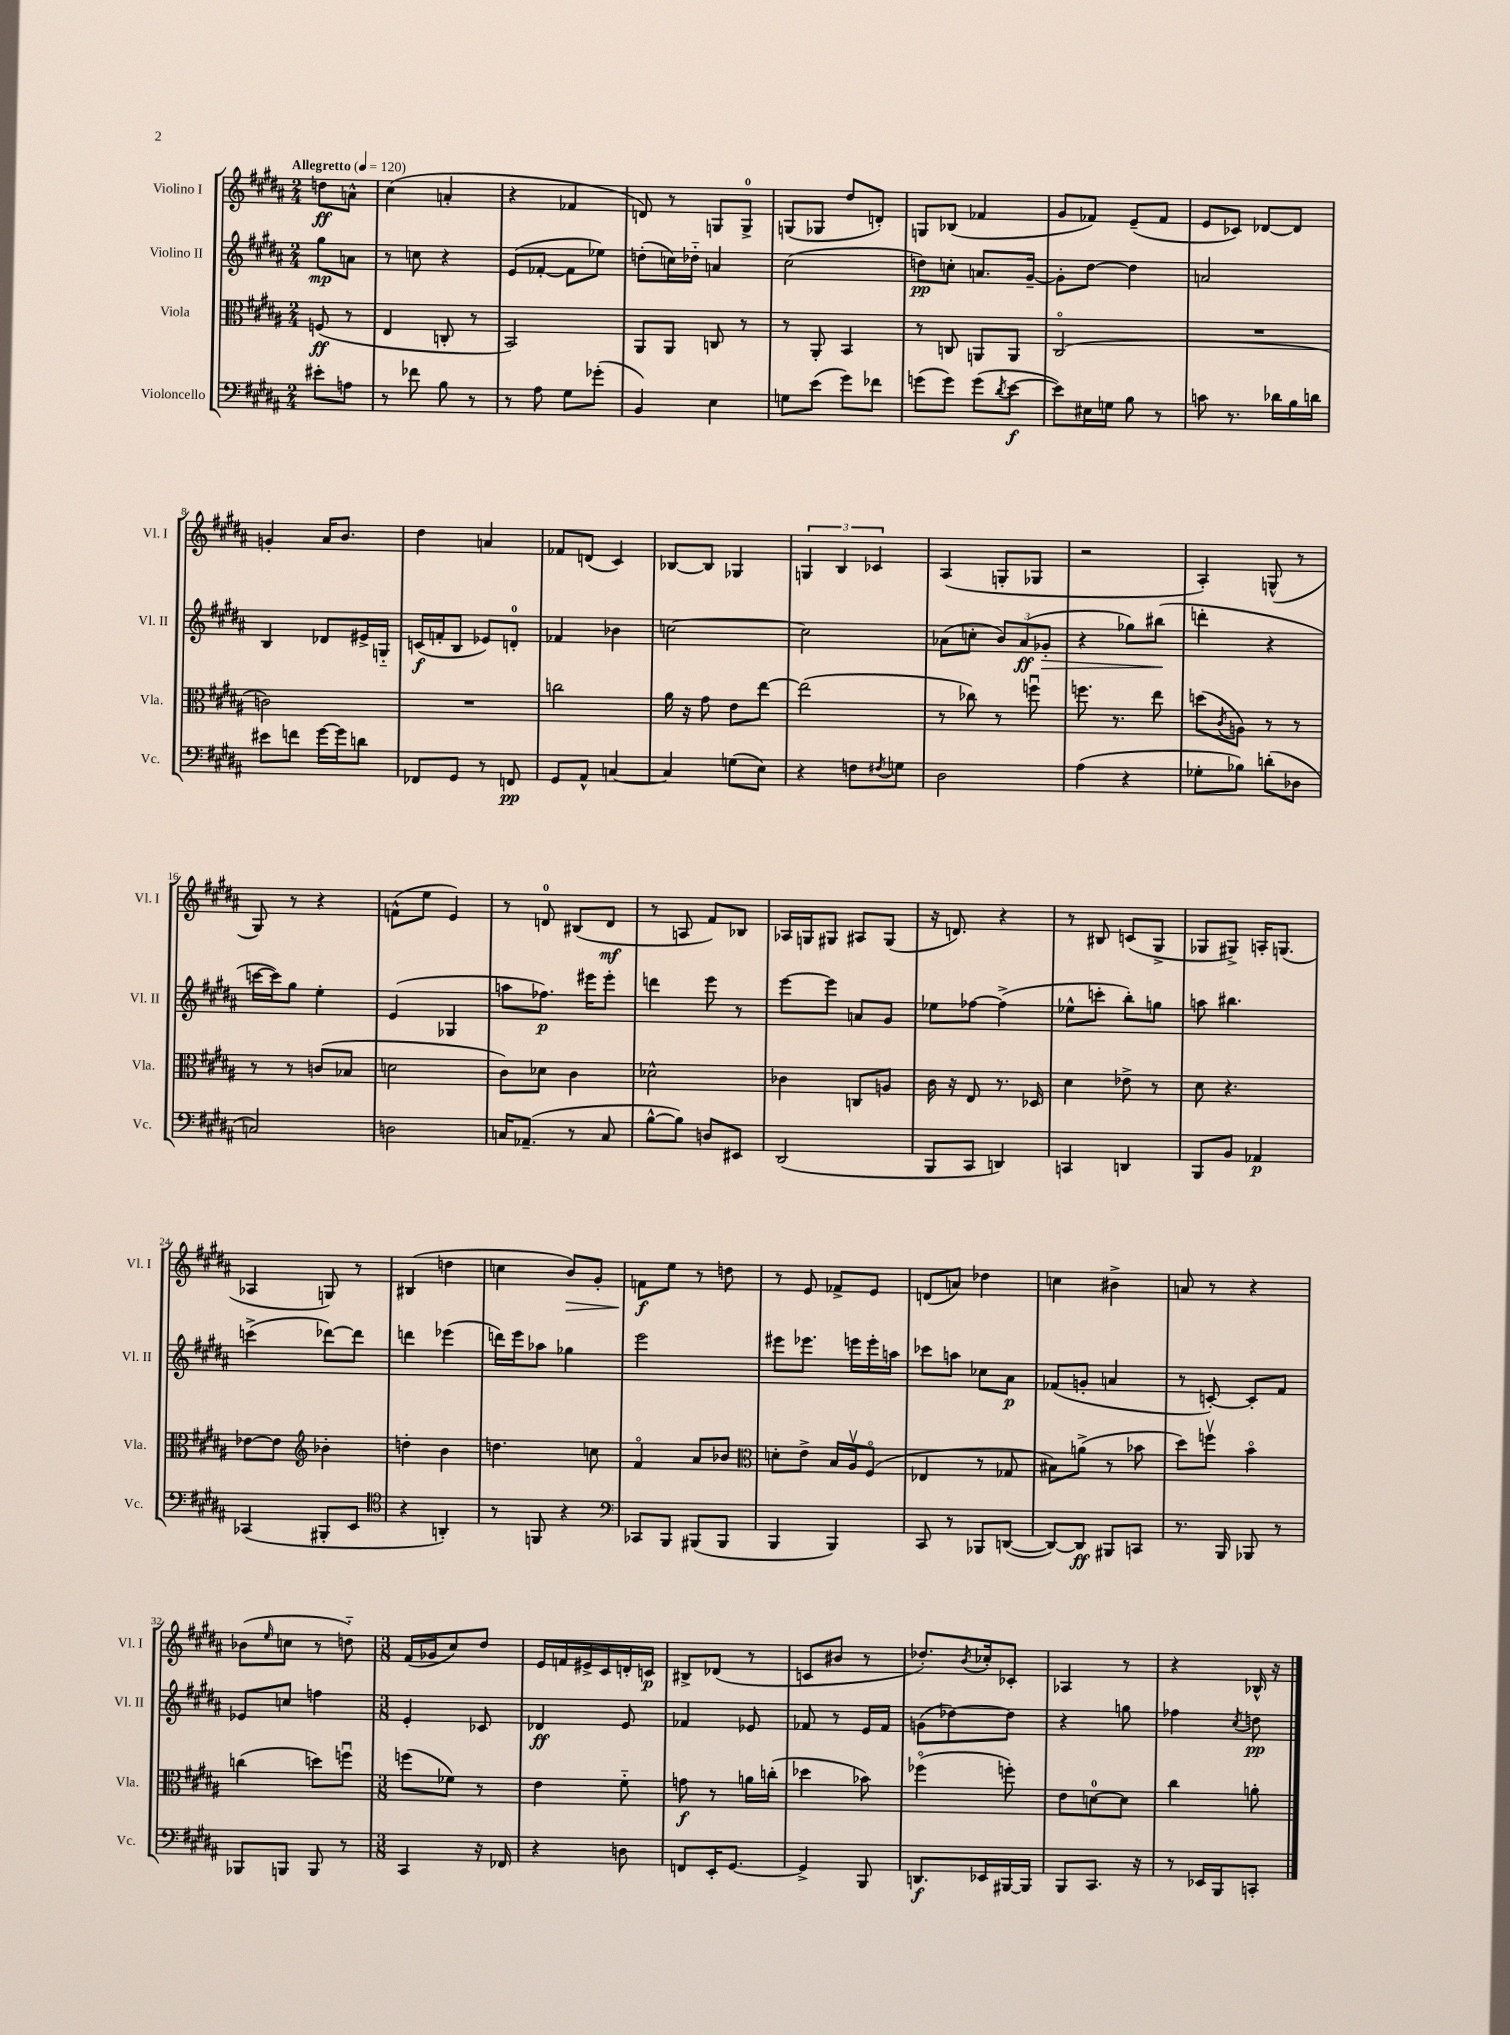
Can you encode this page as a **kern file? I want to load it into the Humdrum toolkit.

**kern	**kern	**kern	**kern
*staff4	*staff3	*staff2	*staff1
*clefF4	*clefC3	*clefG2	*clefG2
*k[f#c#g#d#a#]	*k[f#c#g#d#a#]	*k[f#c#g#d#a#]	*k[f#c#g#d#a#]
*M2/4	*M2/4	*M2/4	*M2/4
*MM120	*MM120	*MM120	*MM120
8e#'\L	(8F/	8gg#\L	8dd\L
8A\J	8r	8a\J	8a^^\J
=	=	=	=
8r	4E/	8r	(4cc#\
8f-\	.	8cc\	.
8B\	8C'/	4r	4a'/
8r	8r	.	.
=	=	=	=
8r	2BB/)	(8e/L	4r
8A#\	.	[8f-'/J	.
8G#\L	.	8f-\]L	4f-/
(8g-'\J	.	8ee-\J)	.
=	=	=	=
4BB/)	8AA#/L	(8dd'\L	8d/)
.	8AA#/J	16cc\L)	8r
.	.	16dd-'~\JJ	.
4E\	8C/	4a/	8G/L
.	8r	.	8G^/J
=	=	=	=
8G\L	8r	(2cc#\	(8G/L
(8e\J	8AA#'/	.	8G-/J
8g#\L)	4BB/	.	8dd#/L
8f-\J	.	.	8d'/J)
=	=	=	=
(8g\L	8r	8dd\L)	8G/L
8g\J)	8C/	8cc'\J	(8B-/J
(8g\L	8AA/L	8.a/L	4f-/
8qd#/	.	.	.
[8e\J	8AA/J	.	.
.	.	[16g#~/Jk	.
=	=	=	=
8e\]L)	(2C#o/	8g#'\]L	8g#/L
16E#\L	.	[8dd#\J	8f-/J)
16G\JJ	.	.	.
8B\	.	4dd#\]	(8e~/L
8r	.	.	8f-/J
=	=	=	=
8c\	2r	2a/	8e/L
8.r	.	.	8c-/J)
.	.	.	[8d-/L
16d-\LL	.	.	.
16B\	.	.	8d-/]J
16d\JJ	.	.	.
=	=	=	=
8e#\L	2c\)	4B/	4g'/
8f\J	.	.	.
[16g#\LL	.	8d-/L	16a#/LK
16g#\]J	.	.	8.b/J
8d\J	.	16e#^/L	.
.	.	16G'~/JJ	.
=	=	=	=
8FF-/L	2r	(16c/LL	4dd#\
.	.	16f'/J	.
8GG#/J	.	8B/J	.
8r	.	8e-/L)	4a/
8FF/	.	8d'/J	.
=	=	=	=
8GG#/L	2cc\	4f-/	8f-/L
8AA#^^/J	.	.	(8d/J
[4C/	.	4b-\	4c#/)
=	=	=	=
4C/]	16a#\	[2cc\	[8B-/L
.	16r	.	.
.	8g#\	.	8B-/]J
(8G\L	8e\L	.	4G-/
8E\J)	[8ee\J	.	.
=	=	=	=
4r	(2ee\]	2cc\]	6G/
.	.	.	6B/
8F\L	.	.	.
.	.	.	6c-/
8qF#/	.	.	.
8G\J	.	.	.
=	=	=	=
2D#\	8r	(8a-\L	(4A#/
.	8cc-\)	8cc'\J	.
.	8r	12b/L)	8G'/L
.	.	(12a-/	.
.	8ffu\	.	8G-/J
.	.	12g-'/J	.
=	=	=	=
(4A#\	8.ff\	4r	2r
.	8.r	.	.
4r	.	8gg-\L)	.
.	8ee\	(8bb#\J	.
=	=	=	=
8G-'\L	(8dd\L	4ddd'\	4A#'/)
.	8qc#/	.	.
8B-\J)	8A\J)	.	.
(8d'\L	8r	4r	(8G^^/
8D-\J	8r	.	8r
=	=	=	=
2C/)	8r	[16ccc\LL	8G#/)
.	.	16ccc\]J)	.
.	8r	8gg#\J	8r
.	(8c/L	4ee'\	4r
.	8B-/J	.	.
=	=	=	=
2D\	2d\	(4e/	(8f^^\L
.	.	.	8ee\J
.	.	4G-/	4e/)
=	=	=	=
16C/LK	8c#\L)	8aa\L	8r
(8.AA-~/J	.	.	.
.	8d-\J	8.ff-\J)	8d/
8r	4c#\	.	(8B#/L
.	.	16eee#\LK	.
8C/	.	8eee#'\J	8d/J
=	=	=	=
[8B^^\L	2d-^^\	4ddd\	8r
8B\]J)	.	.	8A/
8D/L	.	8eee\	8f#/L)
8EE#/J	.	8r	8B-/J
=	=	=	=
(2DD#/	4c-\	[8eee\L	16A-/LL
.	.	.	16G/J
.	.	8eee\]J	8G#/J
.	8C/L	8a/L	8A#/L
.	8A/J	8g#/J	(8G#/J
=	=	=	=
8BBB/L	16c#\	8ee-\L	16r
.	16r	.	8.d/)
8CC#/J	8E/	[8ff-\J	.
4DD/)	8.r	(4ff-^\]	4r
.	16D-/	.	.
=	=	=	=
4CC/	4d#\	8ee-^^\L	8r
.	.	8ccc'\J	8B#/
4DD/	8e-^\	8bb'\L)	(8c/L
.	8r	8gg\J	8G#^/J
=	=	=	=
8BBB/L	8d#\	8aa\	8G-/L
8BB/J	4.r	4.bb#\	8G#^/J)
4AA-/	.	.	16A'/LK
.	.	.	(8.G/J
=	=	=	=
(4CC-/	[8e-\L	(4ccc^\	4A-/
.	8e-\]J	.	.
*	*clefG2	*	*
8BBB#'/L	4b-'\	[8ddd-\L)	8G/)
8EE/J	.	8ddd-\]J	8r
=	=	=	=
*clefC4	*	*	*
4r	4dd'\	4ddd\	(4B#/
4AA'/)	4b\	(4eee-\	4dd\
=	=	=	=
8r	4.dd\	16ddd\LL)	4cc\
.	.	16eee\J	.
8FF/	.	8aa-\J	.
4r	.	4gg-\	8b/L)
.	8cc\	.	8g#'/J
=	=	=	=
*clefF4	*	*	*
8CC-/L	4f#o/	2eee\	8f\L
8BBB/J	.	.	8ee\J
(8BBB#/L	8a#/L	.	8r
8BBB#/J	8b-/J	.	8dd\
=	=	=	=
*	*clefC3	*	*
4BBB/	8d'\L	8eee#\L	8r
.	8e^\J	8.eee-\J	8e/
4BBB/)	16B/LL	.	8f-^/L
.	16A#v/J	16eee\LL	.
.	(8F#o/J	16eee'\	8e/J
.	.	16aa\JJ	.
=	=	=	=
8CC#/	4E-/	8ccc-\L	(8d/L
8r	.	8aa\J	8a/J)
8BBB-/L	8r	8cc-\L	4dd-\
([8DD/J	8G-/	8a#\J	.
=	=	=	=
8DD/_L)	8B#\L)	(8f-/L	4cc\
8DD/]J	(8a^\J	8g'/J	.
8BBB#/L	8r	4a/	4b#^\
8CC/J	8b-\	.	.
=	=	=	=
8.r	8dd#\L)	8r	8a/
.	8ffv\J	[8c'/)	8r
16BBB/	.	.	.
8BBB-/	4bo\	8c'/]L	4r
8r	.	8f#/J	.
=	=	=	=
8BBB-/L	(4cc\	8e-/L	(8b-\L
.	.	.	16qqee/
8BBB/J	.	8cc/J	8cc\J
8BBB/	8dd\L)	4ff\	8r
8r	8ffu\J	.	8dd'~\)
=	=	=	=
*M3/8	*M3/8	*M3/8	*M3/8
4CC#/	(8ff\L	4e'/	(16f#/LL
.	.	.	16g-/J
.	8f-\J)	.	8cc#/)
16r	8r	8c-/	8dd#/J
16FF-/	.	.	.
=	=	=	=
4r	4e\	4d-/	16e/LL
.	.	.	16f/
.	.	.	16e#^/
.	.	.	16c#/
8D\	8f#'~\	8e/	16d'/
.	.	.	16c/JJ
=	=	=	=
8FF/L	8g\	4f-/	8B#^/L
16EE'/K	8r	.	(8d-/J
[8.GG#/J	.	.	.
.	16a\LL	8e-/	8r
.	(16cc'\JJ	.	.
=	=	=	=
4GG#^/]	4dd-\	8f-/	8c/L
.	.	8r	8b#/J
8BBB/	8b-\)	16e/LL	8r
.	.	16f-/JJ	.
=	=	=	=
8.DD/L	(4ff-o\	(8g\L	8.dd-'/L)
.	.	[8dd-\)	.
.	.	.	8qb/
16EE-/L	.	.	16cc-'/k
[16BBB#/	8ff'\)	8dd-\]J	8c-'/J
16BBB#/]JJ	.	.	.
=	=	=	=
8BBB/L	8e\L	4r	4A-/
8.CC#/J	[8d\	.	.
.	8d\]J	8gg\	8r
16r	.	.	.
=	=	=	=
8r	4cc#\	4ff-\	4r
16EE-/LL	.	.	.
16BBB/J	.	.	.
.	.	8qcc#/	.
8CC'/J	8a'\	8dd\	16B-^^/
.	.	.	16r
==	==	==	==
*-	*-	*-	*-
